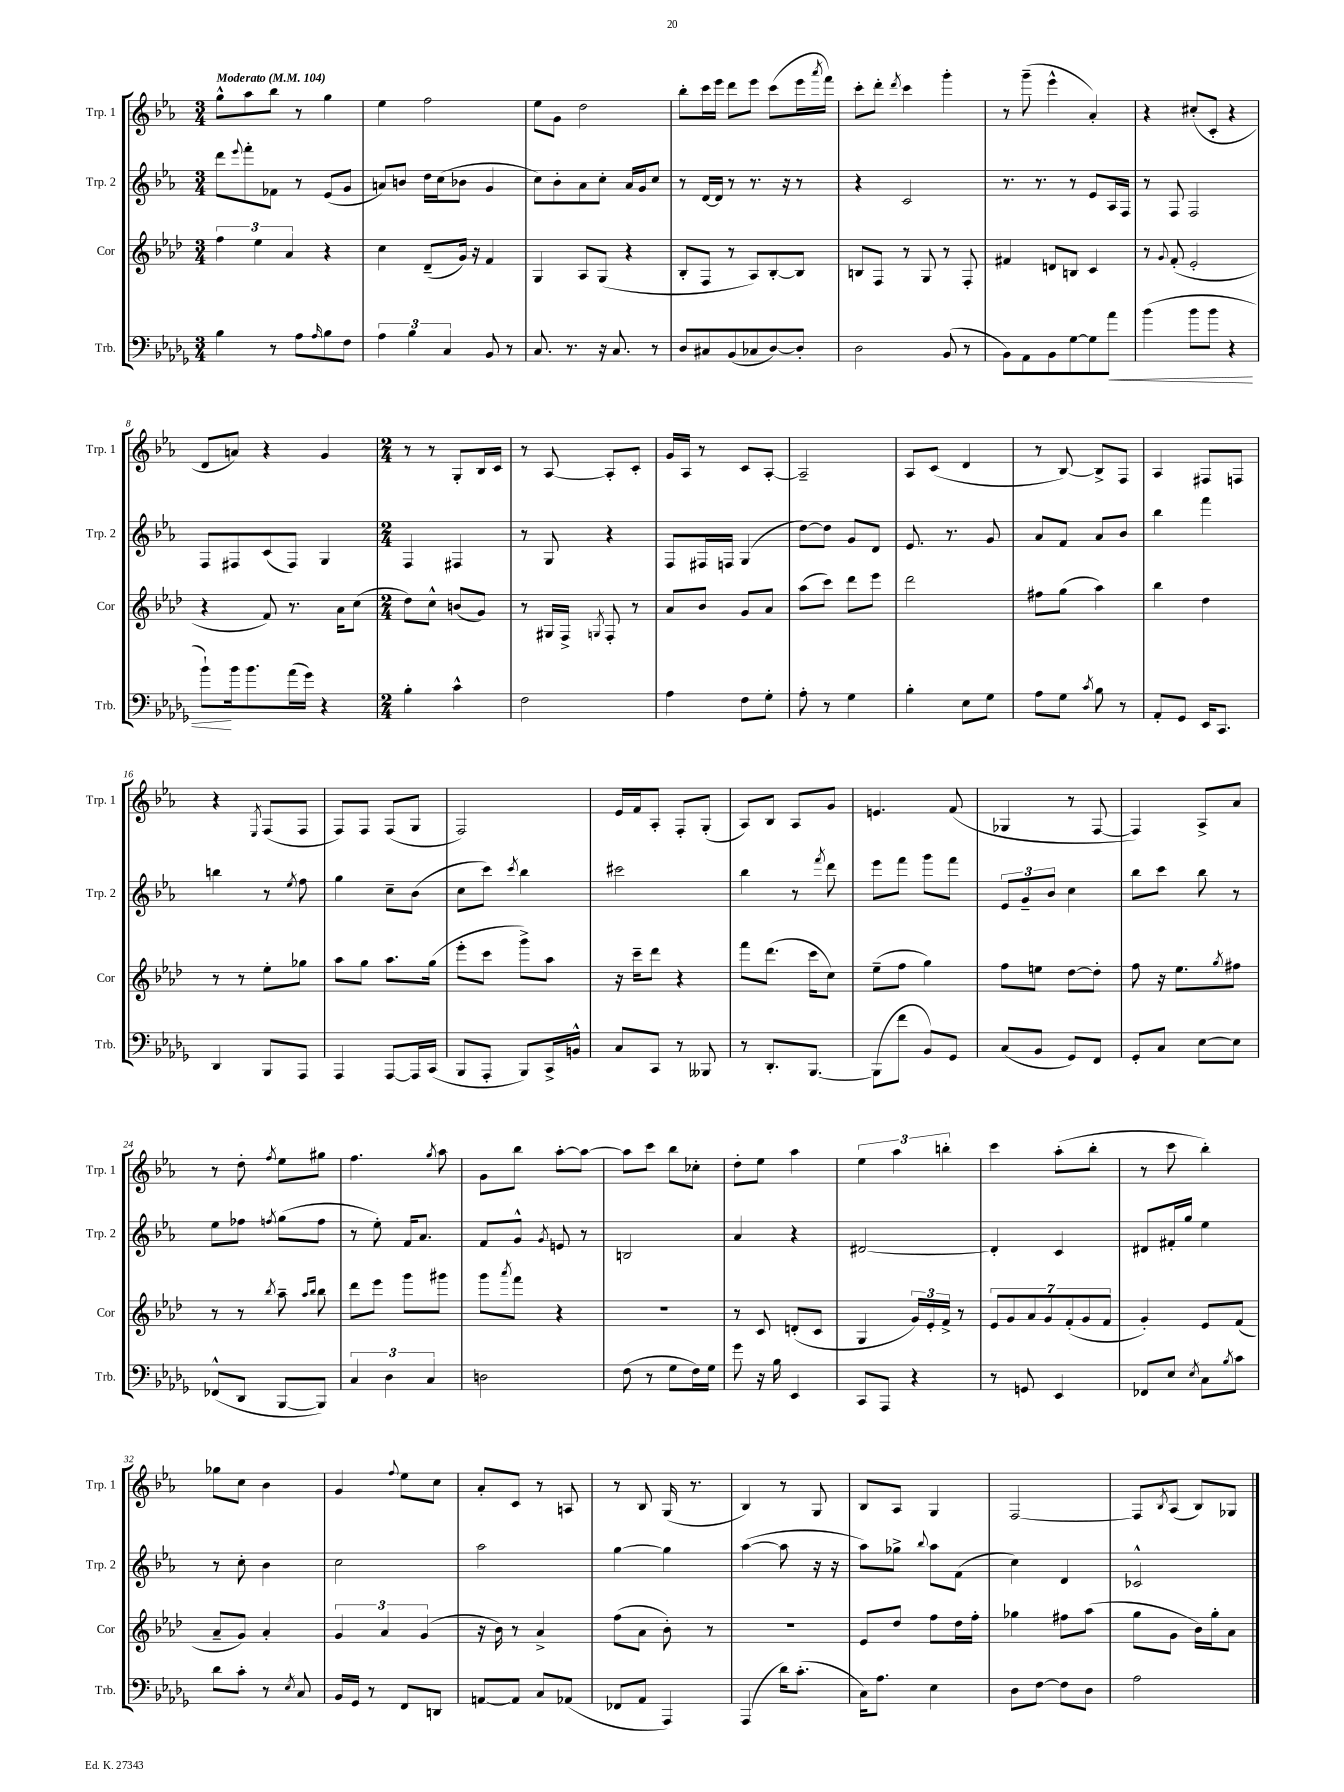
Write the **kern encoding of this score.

**kern	**dynam	**kern	**kern	**kern
*part4	*part4	*part3	*part2	*part1
*staff4	*staff4	*staff3	*staff2	*staff1
*I"Trb.	*	*I"Cor	*I"Trp. 2	*I"Trp. 1
*I'Trb.	*	*I'Cor	*I'Trp. 2	*I'Trp. 1
*clefF4	*	*clefG2	*clefG2	*clefG2
*k[b-e-a-d-g-]	*	*k[b-e-a-d-]	*k[b-e-a-]	*k[b-e-a-]
*M3/4	*	*M3/4	*M3/4	*M3/4
*MM104	*	*MM104	*MM104	*MM104
=1	=1	=1	=1	=1
!	!	!	!	!LO:TX:a:B:t=Moderato
4B-\	.	6ff\	8ddd\L	8gg^^\L
.	.	.	8qqeee-/	.
.	.	.	8fff'\	8aa-\
.	.	6ee-\	.	.
8r	.	.	8f-X\J	8bb-\J
.	.	6a-/	.	.
8A-\L	.	.	8r	8r
16qqA-/	.	.	.	.
8B-\	.	4r	(8e-/L	4gg\
8F\J	.	.	8g/J	.
=2	=2	=2	=2	=2
6A-\	.	4cc\	8an/L)	4ee-\
.	.	.	8bn/J	.
6B-\	.	.	.	.
.	.	(8d-~/L	16dd\LL	2ff\
.	.	.	(16cc\J	.
6C/	.	.	.	.
.	.	16g/Jk)	8b-X\J	.
.	.	16r	.	.
8BB-/	.	4f/	4g/	.
8r	.	.	.	.
=3	=3	=3	=3	=3
8.C/	.	4G/	8cc\L)	8ee-\L
.	.	.	8b-'\	8g\J
8.r	.	.	.	.
.	.	8A-/L	8a-\	2dd\
16r	.	(8G/J	8cc'\J	.
8.C/	.	.	.	.
.	.	4r	16a-/LL	.
.	.	.	16g/J	.
8r	.	.	8cc/J	.
=4	=4	=4	=4	=4
8D-/L	.	8B-'/L	8r	8bb-'\L
8C#X/	.	8F/J	[16d/LL	16ccc\L
.	.	.	16d/JJ]	16eee-\JJ
(8BB-/	.	8r	8r	8ddd\L
8C-X/	.	8A-/L)	8.r	8eee-\J
[8D-/)	.	[8B-'/	.	(8ccc\L
.	.	.	16r	.
8D-'/J]	.	8B-/J]	8r	16eee-\L
.	.	.	.	8qaaa-/
.	.	.	.	16fff\JJ)
=5	=5	=5	=5	=5
2D-\	.	8Bn/L	4r	8ccc'\L
.	.	8F/J	.	8ddd'\J
.	.	.	.	8qddd/
.	.	8r	2c/	4ccc\
.	.	8G/	.	.
(8BB-/	.	8r	.	4ggg'\
8r	.	8F'/	.	.
=6	=6	=6	=6	=6
8BB-\L)	.	4f#X/	8.r	8r
8AA-\	.	.	.	(8ggg~\
.	.	.	8.r	.
8BB-\	.	8dn/L	.	4eee-^^\
[8G-\	.	8Bn/J	8r	.
8G-\]	.	4c/	8e-/L	4a-'/)
!	!LO:HP:b	!	!	!
8a-\J	<	.	16A-/L	.
.	.	.	16F/JJ	.
=7	=7	=7	=7	=7
(4b-\	.	8r	8r	4r
.	.	8qqg/	.	.
.	.	(8f'/	8F/	.
8b-\L	.	2e-'/	2F/	(8cc#X'/L
8b-\J	.	.	.	8c'/J
4r	.	.	.	4r
!!LO:LB:g=z
=8	=8	=8	=8	=8
8b-`\L)	.	4r	8F/L	8d/L
16b-\k	[	.	8F#X/	8an/J)
8.b-\	.	.	.	.
.	.	8f/)	(8c/	4r
(16a-\L	.	8.r	8F#/J)	.
16g-\JJ)	.	.	.	.
4r	.	.	4G/	4g/
.	.	16a-\KL	.	.
.	.	(8cc\J	.	.
=9	=9	=9	=9	=9
*M2/4	*	*M2/4	*M2/4	*M2/4
4B-'\	.	8dd-\L)	4F/	8r
.	.	8cc^^\J	.	8r
4c^^\	.	(8bn/L	4F#X/	8G'/L
.	.	8g/J)	.	16B-/L
.	.	.	.	16c/JJ
=10	=10	=10	=10	=10
2F\	.	8r	8r	8r
.	.	16G#X/LL	8G/	[8A-/
.	.	16F^/JJ	.	.
.	.	8qGn/	.	.
.	.	8F'/	4r	8A-'/L]
.	.	8r	.	8c'/J
=11	=11	=11	=11	=11
4A-\	.	8a-/L	8F/L	16g/LL
.	.	.	.	16A-/JJ
.	.	8b-/J	16F#X/L	8r
.	.	.	16Fn/JJ	.
8F\L	.	8g/L	(4G/	8c/L
8G-'\J	.	8a-/J	.	[8A-'/J
=12	=12	=12	=12	=12
8A-'\	.	(8aa-\L	[8dd\L)	2A-~/]
8r	.	8ccc\J)	8dd\J]	.
4G-\	.	8ddd-\L	8g/L	.
.	.	8eee-\J	8d/J	.
=13	=13	=13	=13	=13
4B-'\	.	2ddd-\	8.e-/	8A-/L
.	.	.	.	(8c/J
.	.	.	8.r	.
8E-\L	.	.	.	4d/
8G-\J	.	.	8g/	.
=14	=14	=14	=14	=14
8A-\L	.	8ff#X\L	8a-/L	8r
8G-\J	.	(8gg\J	8f/J	[8B-/)
8qc/	.	.	.	.
8B-\	.	4aa-\)	8a-/L	8B-^/L]
8r	.	.	8b-/J	8F/J
=15	=15	=15	=15	=15
8AA-'/L	.	4bb-\	4bb-\	4A-/
8GG-/J	.	.	.	.
16EE-/KL	.	4dd-\	4fff\	8F#X/L
8.CC/J	.	.	.	.
.	.	.	.	8Fn/J
!!LO:LB:g=z
=16	=16	=16	=16	=16
4DD-/	.	8r	4bbn\	4r
.	.	8r	.	.
.	.	.	.	8qE-/
8BBB-/L	.	8ee-'\L	8r	(8F/L
.	.	.	8qee-/	.
8AAA-/J	.	8gg-X\J	8ff\	8F/J
=17	=17	=17	=17	=17
4AAA-/	.	8aa-\L	4gg\	8F/L)
.	.	8gg\J	.	8F/J
[8AAA-/L	.	8.aa-\L	8cc~\L	(8F/L
16AAA-/L]	.	.	(8b-\J	8G/J
(16CC/JJ	.	(16gg\Jk	.	.
=18	=18	=18	=18	=18
8BBB-/L	.	8eee-'\L	8cc\L	2F/)
8AAA-'/J	.	8ccc\J	8ccc\J)	.
.	.	.	8qccc/	.
8BBB-/L)	.	8ggg^\L)	4bb-\	.
16CC^/L	.	8aa-\J	.	.
16BBn^^/JJ	.	.	.	.
=19	=19	=19	=19	=19
8C/L	.	16r	2ccc#X\	16e-/LL
.	.	16ccc~\KL	.	16f/J
8CC/J	.	8ddd-\J	.	8A-'/J
8r	.	4r	.	8F'/L
8BBB--X/	.	.	.	(8G'/J
=20	=20	=20	=20	=20
8r	.	8fff\L	4bb-\	8A-/L)
8.DD-'/L	.	(8.ddd-\J	.	8B-/J
.	.	.	8r	8A-/L
[8.BBB-/J	.	16ccc\KL	.	.
.	.	.	8qfff/	.
.	.	8cc\J)	8ddd\	8g/J
=21	=21	=21	=21	=21
(8BBB-\L]	.	(8ee-~\L	8eee-\L	4.en/
8f\J	.	8ff\J	8fff\J	.
8BB-/L)	.	4gg\)	8ggg\L	.
8GG-/J	.	.	8fff\J	(8f/
=22	=22	=22	=22	=22
(8C/L	.	8ff\L	12e-/L	4G-X/
.	.	.	12g~/	.
8BB-/J	.	8een\J	.	.
.	.	.	12b-/J	.
8GG-/L)	.	[8dd-\L	4cc\	8r
8FF/J	.	8dd-'\J]	.	[8F/
=23	=23	=23	=23	=23
8GG-'/L	.	8ff\	8bb-\L	4F/])
8C/J	.	16r	8ccc\J	.
.	.	8.ee-\L	.	.
[8E-\L	.	.	8bb-\	8A-^/L
.	.	8qgg/	.	.
8E-\J]	.	8ff#X\J	8r	8a-/J
!!LO:LB:g=z
=24	=24	=24	=24	=24
(8FF-X^^/L	.	8r	8ee-\L	8r
8DD-/J	.	8r	8ff-X\J	8dd'\
.	.	8qbb-/	8qffn/	8qff/
[8BBB-/L	.	8aa-~\	(8gg\L	8ee-\L
.	.	16qqaa-/LL	.	.
.	.	16qqbb-/JJ	.	.
8BBB-/J])	.	8bb-\	8ff\J	8gg#X\J
=25	=25	=25	=25	=25
6C/	.	8ddd-\L	8r	4.ff\
.	.	8eee-\J	8ee-'\)	.
6D-\	.	.	.	.
.	.	8ggg\L	16f/KL	.
.	.	.	8.a-/J	.
6C/	.	.	.	.
.	.	.	.	8qgg/
.	.	8ggg#X\J	.	8aa-\
=26	=26	=26	=26	=26
2Dn\	.	8ggg\L	8f/L	8g\L
.	.	8qaaa-/	.	.
.	.	8fff\J	8g^^/J	8bb-\J
.	.	.	8qg/	.
.	.	4r	8en/	[8aa-'\L
.	.	.	8r	8aa-\J_
=27	=27	=27	=27	=27
(8F\	.	2r	2Bn/	8aa-\L]
8r	.	.	.	8ccc\J
8G-\L	.	.	.	8bb-\L
16F\L)	.	.	.	8cc-X'\J
16G-\JJ	.	.	.	.
=28	=28	=28	=28	=28
8g-\	.	8r	4a-/	8dd'\L
16r	.	8c/	.	8ee-\J
16B-\	.	.	.	.
4EE-/	.	(8dn'/L	4r	4aa-\
.	.	8c/J	.	.
=29	=29	=29	=29	=29
8CC/L	.	4G/	[2d#X/	6ee-\
8AAA-/J	.	.	.	.
.	.	.	.	6aa-\
4r	.	24g/LL)	.	.
.	.	24e-'/	.	.
.	.	24f^/JJ	.	6bbn'\
.	.	8r	.	.
=30	=30	=30	=30	=30
8r	.	14e-/L	4d#'/]	4ccc\
.	.	14g/	.	.
8GGn/	.	.	.	.
.	.	14a-/	.	.
.	.	14g/	.	.
4EE-/	.	.	4c/	(8aa-'\L
.	.	(14f'/	.	.
.	.	14g/	.	.
.	.	.	.	8bb-'\J
.	.	14f/J	.	.
=31	=31	=31	=31	=31
8FF-X/L	.	4g'/)	8d#X/L	8r
8E-/J	.	.	16f#X'/L	8ccc\
.	.	.	16gg/JJ	.
8qE-/	.	.	.	.
8C\L	.	8e-/L	4ee-\	4bb-'\)
8qB-/	.	.	.	.
8c\J	.	(8f/J	.	.
!!LO:LB:g=z
=32	=32	=32	=32	=32
8d-\L	.	8a-~/L	8r	8gg-X\L
8c'\J	.	8g/J)	8cc'\	8cc\J
8r	.	4a-'/	4b-\	4b-\
8qE-/	.	.	.	.
8C/	.	.	.	.
=33	=33	=33	=33	=33
16BB-/LL	.	6g/	2cc\	4g/
16GG-/JJ	.	.	.	.
8r	.	.	.	.
.	.	6a-/	.	.
.	.	.	.	8qqff/
8FF/L	.	.	.	8ee-\L
.	.	(6g/	.	.
8DDn/J	.	.	.	8cc\J
=34	=34	=34	=34	=34
[8AAn/L	.	16r	2aa-\	8a-'/L
.	.	16b-\)	.	.
8AA/J]	.	8r	.	8c/J
8C/L	.	4a-^/	.	8r
(8AA-X/J	.	.	.	8An/
=35	=35	=35	=35	=35
8FF-X/L	.	(8ff\L	[4gg\	8r
8AA-/J	.	8a-\J	.	8B-/
4AAA-/)	.	8b-'\)	4gg\]	(16G/
.	.	.	.	8.r
.	.	8r	.	.
=36	=36	=36	=36	=36
(4AAA-/	.	2r	([4aa-\	4B-/)
16d-\KL)	.	.	8aa-\]	8r
(8.c'\J	.	.	.	.
.	.	.	16r	8G/
.	.	.	16r	.
=37	=37	=37	=37	=37
16C\KL)	.	8e-/L	8aa-\L)	8B-/L
8.A-\J	.	.	.	.
.	.	8dd-/J	8gg-X^\J	8A-/J
.	.	.	8qqbb-/	.
4E-\	.	8ff\L	8aa-\L	4G/
.	.	16dd-\L	(8f\J	.
.	.	16ff'\JJ	.	.
=38	=38	=38	=38	=38
8D-\L	.	4gg-X\	4cc\)	[2F/
[8F\J	.	.	.	.
8F\L]	.	8ff#X\L	4d/	.
8D-\J	.	(8aa-\J	.	.
=39	=39	=39	=39	=39
2A-\	.	8gg\L	2c-X^^/	8F/L]
.	.	.	.	8qB-/
.	.	8g\J	.	(8A-/J
.	.	16b-\LL)	.	8B-/L)
.	.	16gg'\J	.	.
.	.	8a-\J	.	8G-X/J
==	==	==	==	==
*-	*-	*-	*-	*-
